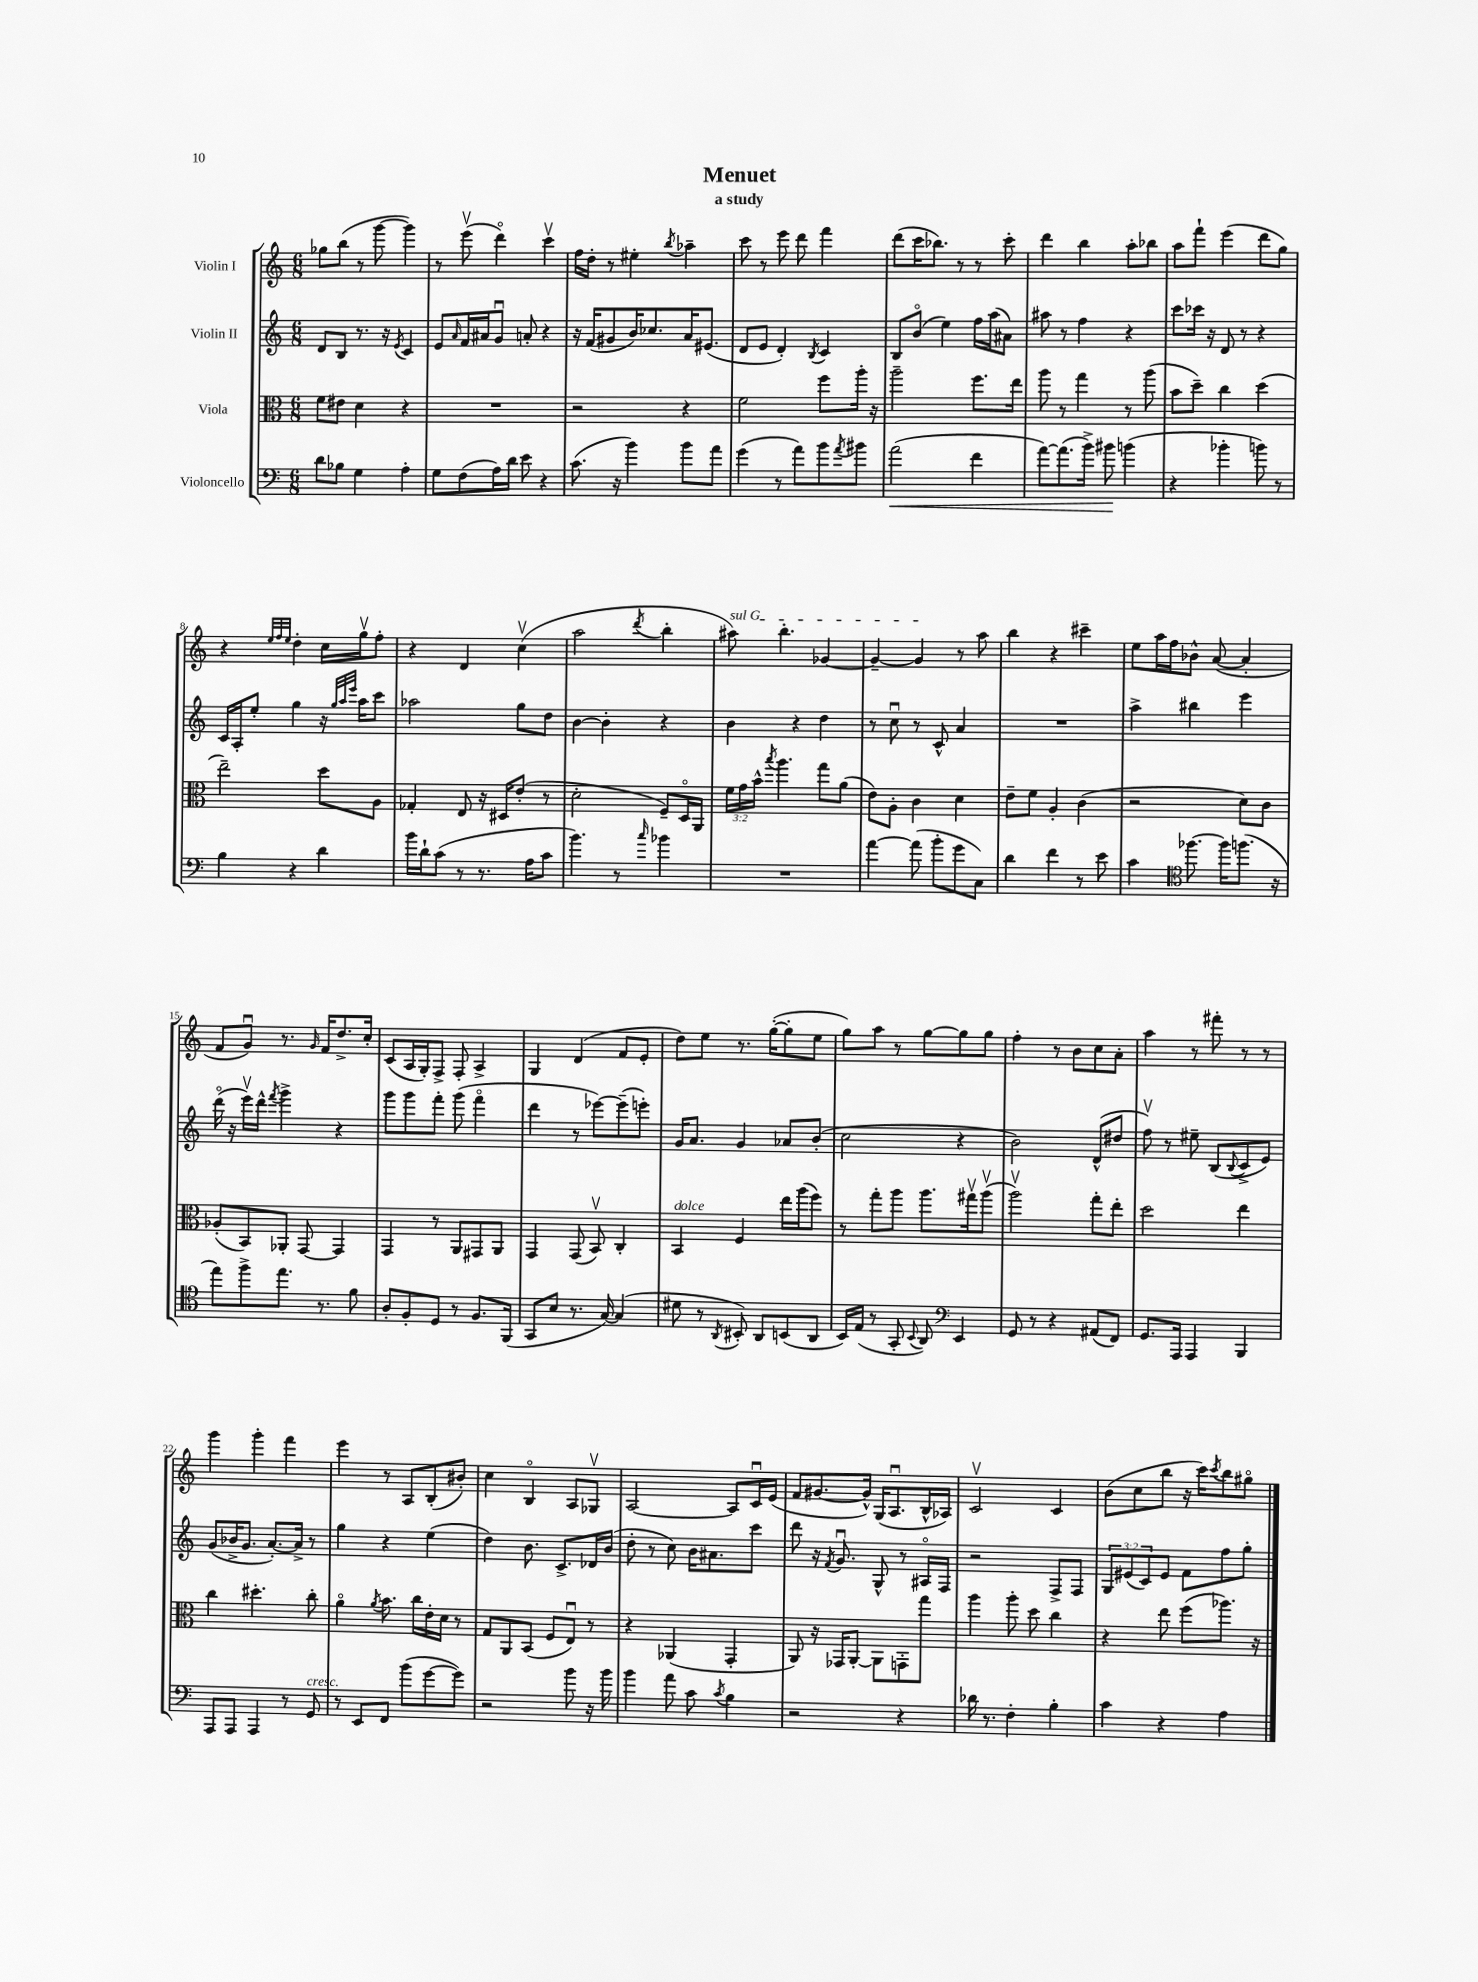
\header { title = "Menuet" subtitle = "a study" }
<<
\new StaffGroup <<
\new Staff = "s0" \with { instrumentName = "Violin I" } {
    \clef treble \key c \major \numericTimeSignature \time 6/8
    ges''8 b''8( r8 g'''8~ g'''4) |
    r8 e'''8\upbow( d'''4\flageolet) c'''4\upbow |
    f''16 d''16-. r8 eis''4-. \acciaccatura { b''8 } aes''4-- |
    c'''8 r8 e'''8 d'''8 f'''4 |
    d'''8( c'''16 bes''8.) r8 r8 c'''8-. |
    d'''4 b''4 a''8-. bes''8 |
    a''8 f'''8-! e'''4( d'''8 g''8) |
    r4 \grace { e''32 f''32 e''32 } d''4-. c''16 g''16\upbow f''8-. |
    r4 d'4 c''4\upbow( |
    a''2 \acciaccatura { d'''8 } b''4-. |
    \once \override TextSpanner.bound-details.left.text = \markup { \italic "sul G" } ais''8\startTextSpan) b''4.-. ges'4~ |
    ges'4~-- ges'4\stopTextSpan r8 a''8 |
    b''4 r4 cis'''4-- |
    e''8 a''16 f''16 bes'8-^ a'8~( a'4-. |
    f'8 g'8\downbow) r8. \grace { g'16 } f'16 d''8.-> c''16-. |
    c'8( a16 g16-.) f8-> f8-. a4-> |
    g4 d'4( f'8 e'8-. |
    d''8) e''8 r8. g''16~-.( g''8-. e''8 |
    g''8) a''8 r8 g''8~ g''8 g''8 |
    f''4-. r8 b'8 c''8 a'8-. |
    a''4 r8 fis'''8-. r8 r8 |
    g'''4 g'''4-. f'''4 |
    e'''4 r8 a8 b8-.( bis'8-.) |
    c''4 b4\flageolet a8 ges8\upbow |
    a2~ a8 c'16\downbow e'16( |
    f'8 gis'8.~ gis'16-^) g16( a8.\downbow b16-^ aes16) |
    c'2\upbow c'4 |
    b'8( c''8 b''8 r16 c'''16) \acciaccatura { c'''8 } b''8 gis''8\flageolet \bar "|." |
}
\new Staff = "s1" \with { instrumentName = "Violin II" } {
    \clef treble \key c \major \numericTimeSignature \time 6/8 \override Staff.TupletNumber.text = #tuplet-number::calc-fraction-text
    d'8 b8 r8. r16 \acciaccatura { e'8 } c'4 |
    e'8 \grace { a'16 } f'16 ais'16 g'8\downbow a'8-. r4 |
    r16 f'16( gis'8 b'16) ces''8. a'16 eis'8.( |
    d'8 e'8 d'4-.) \acciaccatura { b8 } c'4 |
    b8 b'8\flageolet( e''4) f''16 a''16( ais'8) |
    ais''8 r8 f''4 r4 |
    c'''8 ces'''16 r16 d'8 r8 r4 |
    c'16 a16-. e''8-. g''4 r16 \grace { g''32 a''32 e'''32 } a''16 c'''8 |
    aes''2 g''8 d''8 |
    b'4~ b'4-. r4 |
    b'4 r4 d''4 |
    r8 c''8\downbow r8 c'8-^ a'4 |
    R2. |
    a''4-> bis''4 e'''4 |
    d'''16\flageolet( r16 e'''16\upbow) d'''16-^ \acciaccatura { f'''8 } g'''4-> r4 |
    g'''8 g'''8 f'''8-. g'''8( f'''4\flageolet |
    d'''4 r8 ees'''8~) ees'''8--( e'''8-.) |
    g'16 a'8. g'4 aes'8 b'8-.( |
    c''2 r4 |
    b'2) d'8-^( dis''8 |
    f''8\upbow) r8 eis''8-- b8( \appoggiatura { b8 } c'8-> e'8) |
    g'8( bes'16-> g'8. a'8.~-.) a'16-> r8 |
    g''4 r4 e''4( |
    d''4) b'8. c'8.-> des'16 b'16( |
    d''8-. r8 c''8) b'16 ais'8. c'''8 |
    d'''8 r16 \acciaccatura { f'8 } g'8.\downbow g8-^ r8 ais16\flageolet f16 |
    r2 f8-> f8 |
    \tuplet 3/2 { g8 eis'8( c'8) } eis'8 f'8 f''8 g''8-. \bar "|." |
}
\new Staff = "s2" \with { instrumentName = "Viola" } {
    \clef alto \key c \major \numericTimeSignature \time 6/8 \override Staff.TupletNumber.text = #tuplet-number::calc-fraction-text
    f'8 eis'8 d'4 r4 |
    R2. |
    r2 r4 |
    f'2 f''8 a''16-. r16 |
    a''2-- f''8. e''16 |
    a''8 r8 g''4 r8 a''8( |
    b'8 d''8--) c''4 d''4( |
    e''2--) d''8 a8 |
    ges4-. e8 r16 dis16 e'8-.( r8 |
    d'2-. f8--) d16\flageolet a,16 |
    \tuplet 3/2 { f'16 g'16 b'16-^ } \acciaccatura { b''8 } a''4. g''8 a'8( |
    e'8) a8-. c'4 d'4 |
    e'8-- f'8 a4-. c'4( |
    r2 d'8) c'8 |
    aes8-.( b,8) aes,8-. g,8~ g,4 |
    g,4 r8 a,8 gis,8 a,8 |
    g,4 g,8( b,8\upbow) c4-. |
    b,4^\markup { \italic "dolce" } f4 e''16 a''16( f''8) |
    r8 g''8-. a''8 a''8. gis''16\upbow a''8\upbow( |
    a''2\upbow) g''8-. e''8-. |
    d''2 e''4 |
    c''4 dis''4.-. c''8-. |
    a'4\flageolet \acciaccatura { a'8 } b'8. c''16 e'16-. d'16 r8 |
    g8 a,8 b,8( f8 e8\downbow) r8 |
    r4 aes,4( g,4-. |
    a,8) r16 ges,16 a,8~-. a,8 g,8-. g''8 |
    a''4 a''8-. d''8 c''4 |
    r4 e''8 f''8( aes''8.) r16 \bar "|." |
}
\new Staff = "s3" \with { instrumentName = "Violoncello" } {
    \clef bass \key c \major \numericTimeSignature \time 6/8
    d'8 bes8 g4 a4-. |
    g8 f8( a16) d'16 e'8 r4 |
    c'8.( r16 b'4) b'8 a'8 |
    g'4( r8 a'8) b'8 \acciaccatura { a'8 } bis'8 |
    a'2\<( f'4 |
    a'8~) a'8.( b'16->) bis'8\! b'4( |
    r4 bes'4-. b'8) r8 |
    b4 r4 d'4 |
    b'16 d'16-! c'8( r8 r8. a16 c'8 |
    b'4.) r8 \grace { c''16 } bes'4 |
    R2. |
    a'4~ a'8( b'8-. g'8 c8) |
    d'4 f'4 r8 e'8 |
    c'4 \clef tenor fes''8.~ fes''16 f''8.( r16 |
    e''8) f''8-> e''8. r8. f'8 |
    a8-. f8-. d8 r8 f8. f,16( |
    g,8 b8 r8. g16~) g4( |
    dis'8 r8 \acciaccatura { a,8 } bis,8-.) a,8 b,8( a,8 |
    b,16) e16( r8 g,8-. \appoggiatura { b,8 } a,8) \clef bass e,4 |
    g,8 r8 r4 ais,8( f,8) |
    g,8. a,,16 a,,4 b,,4 |
    a,,8 a,,8 a,,4 r8 g,8^\markup { \italic "cresc." } |
    r8 e,8 f,8 b'8( g'8~ g'8) |
    r2 b'8 r16 b'16 |
    b'4 a'8 c'8 \acciaccatura { c'8 } b4 |
    r2 r4 |
    des'16 r8. f4-. b4-. |
    c'4 r4 a4 \bar "|." |
}
>>
>>
